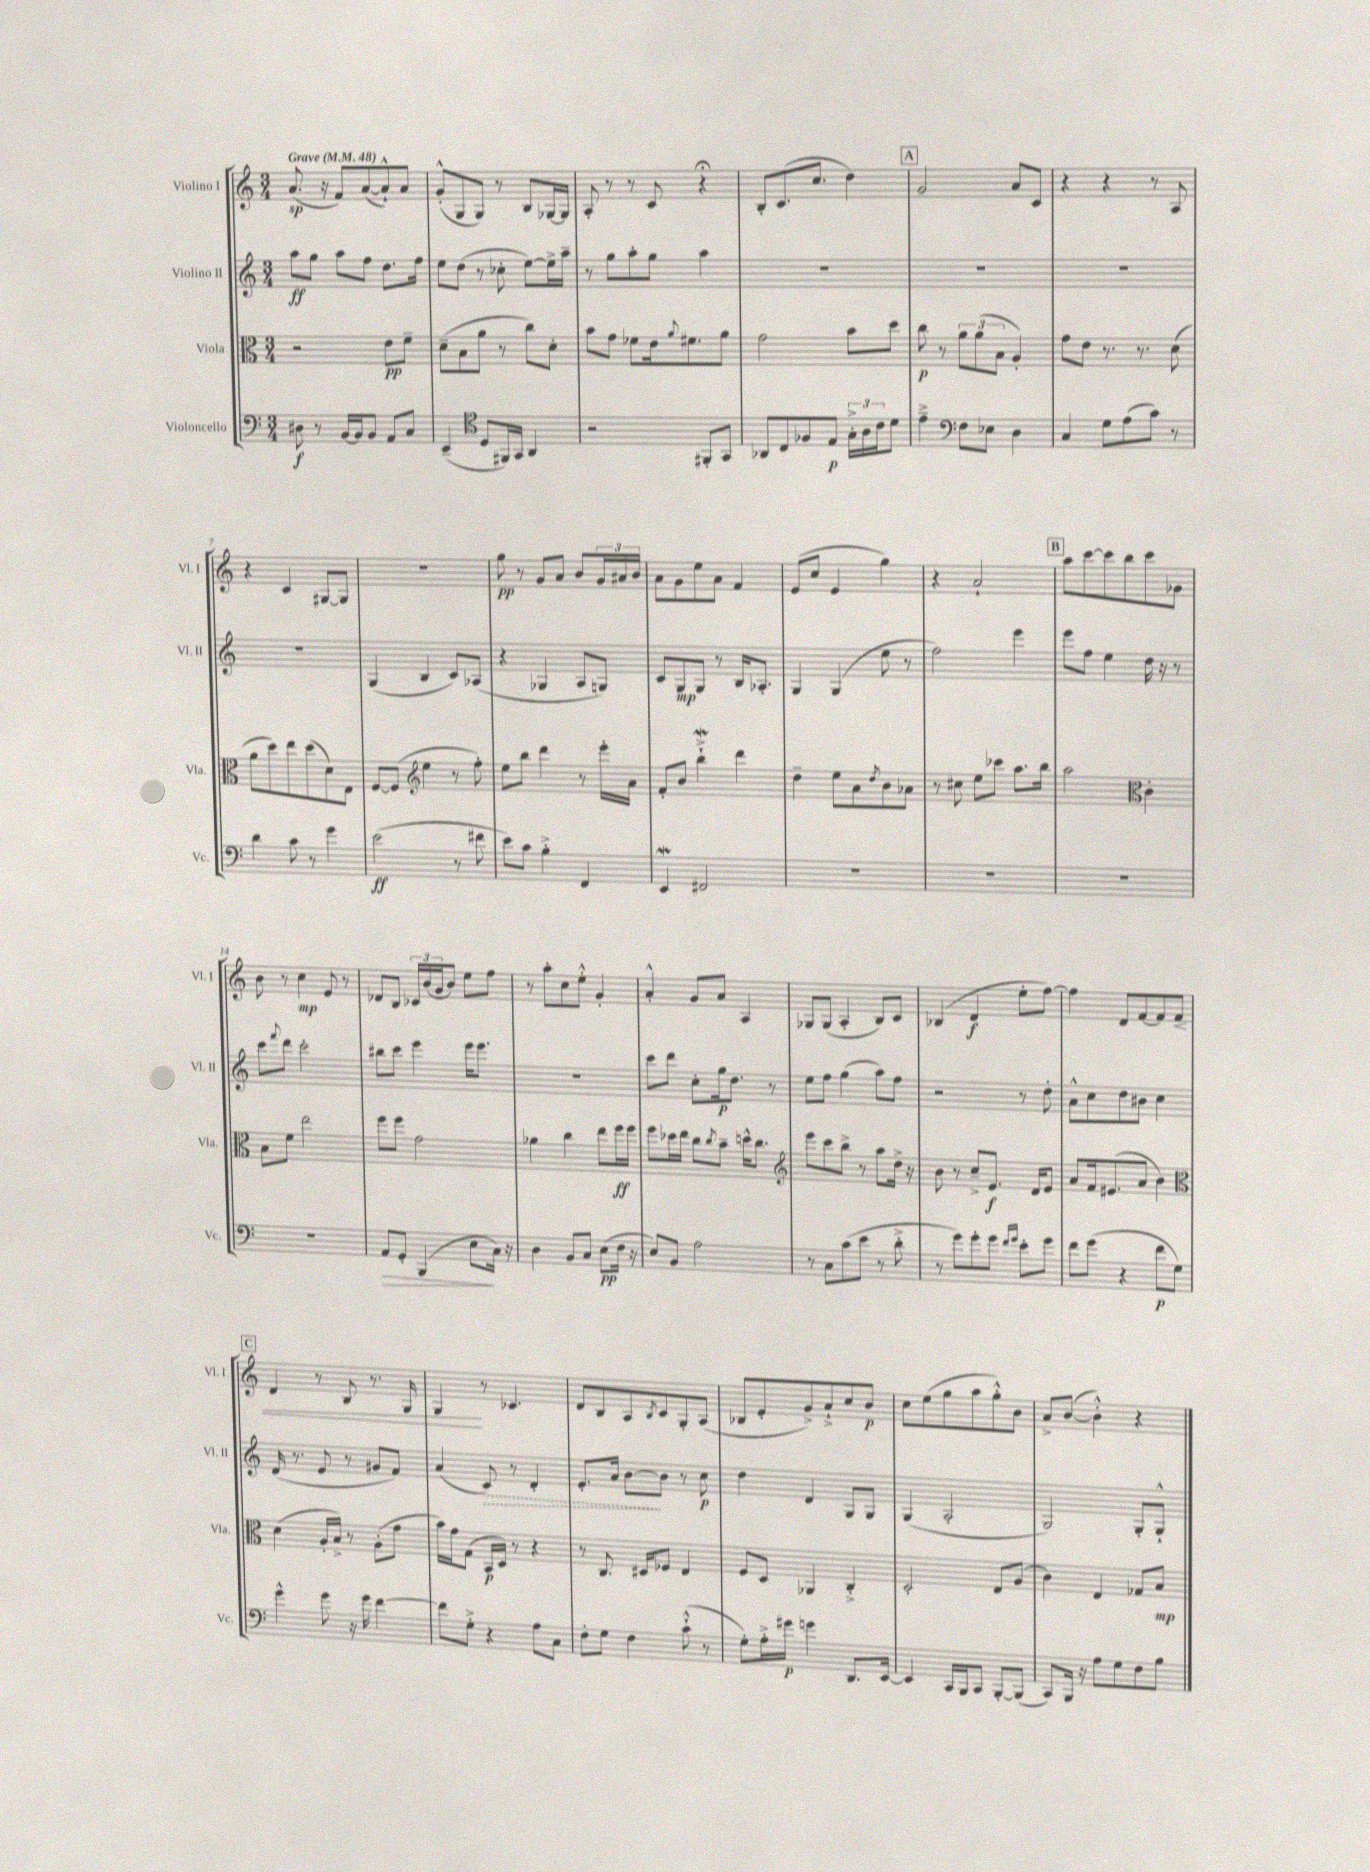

**kern	**kern	**kern	**kern
*staff4	*staff3	*staff2	*staff1
*clefF4	*clefC3	*clefG2	*clefG2
*k[]	*k[]	*k[]	*k[]
*M3/4	*M3/4	*M3/4	*M3/4
*MM48	*MM48	*MM48	*MM48
8D#\	2r	8aa\L	(8.a/
8r	.	8gg\J	.
.	.	.	16r
[16BB/LL	.	8aa\L	8f/L)
16BB/]J	.	.	.
8BB/J	.	8ff\J	([8a/
8AA/L	8e\L	8.dd\L	8a`^^/])
8C/J	8f~\J	.	8a/J
.	.	16ff\Jk	.
=	=	=	=
(4EE~/	(8d~\L	8ee\L	(8g'^^/L
.	8B\	(8dd\J	8G/
*clefC4	*	*	*
8D/L	8a\J	8r	8G/J)
16FF#/L)	8r	8cc-'\	8r
16GG/JJ	.	.	.
4AA/	8cc\L)	[8ee\L)	8B/L
.	8d'\J	16ee^\]L	[16G-/L
.	.	16aa~\JJ	16G-/]JJ
=	=	=	=
2r	8b\L	8r	8A'/
.	8g\J	8gg\L	8r
.	8f-\L	8aa'\	8r
.	16e\k	8gg\J	8c/
.	8qqa/	.	.
.	8.f#\	.	.
8FF#'/L	.	4aa\	4r;
8GG/J	8a\J	.	.
=	=	=	=
8AA-/L	2g\	2.r	8B'/L
8C/	.	.	(8.c/
8F-/	.	.	.
.	.	.	8.cc/J
8E/J	.	.	.
24G'^\LL	8b\L	.	4dd\)
24A\	.	.	.
24c\J	.	.	.
8d\J	8dd\J	.	.
=	=	=	=
4e~^\	8cc\	2.r	2g/
.	8r	.	.
*clefF4	*	*	*
8F\L	12a\L	.	.
.	(12a\	.	.
8E-\J	.	.	.
.	12B\J	.	.
4D\	4A'/)	.	8a/L
.	.	.	8c/J
=	=	=	=
4C/	8g\L	2.r	4r
.	8e\J	.	.
8G\L	8.r	.	4r
(8A\	.	.	.
.	8.r	.	.
8c\J)	.	.	8r
8r	(8d\	.	8A/
=	=	=	=
4d\	8a\L	2.r	4r
.	8dd\)	.	.
8c\	8ee\	.	4c/
8r	(8dd\	.	.
4g\	8d\)	.	[8G#/L
.	8E\J	.	8G#/]J
=	=	=	=
(2e\	[8F/L	(4G/	2.r
.	(8F/]J	.	.
*	*clefG2	*	*
.	4ee\	4B/	.
8r	8r	8c/L)	.
8f#\	8ff'\)	(8A-/J	.
=	=	=	=
8e\L)	8ee\L	4r	8gg\
8c\J	8bb\J	.	8r
4B'^\	4ddd\	4G-/	8g/L
.	.	.	8a/J
4FF/	8r	8A/L	8b/L
.	16eee'\LL	8G/J)	24g/L
.	.	.	24a#/
.	16a\JJ	.	.
.	.	.	24b/JJ
=	=	=	=
4EE/	8f'/L	8c/L	8a\L
.	8b/J	8G/	8g\
2FF#/	4bb`^\	8G/J	8ee\
.	.	8r	8a\J
.	4ddd\	16B/LK	4f/
.	.	8.A-'/J	.
=	=	=	=
2.r	4dd~\	4G/	(8e/L
.	.	.	8cc/J
.	8ee\L	(4G/	4e/
.	8a\	.	.
.	8qdd/	.	.
.	8b\	8ee\	4gg\)
.	8a-\J	8r	.
=	=	=	=
2.r	8r	2ff\)	4r
.	8cc#\	.	.
.	8ee\L	.	2a`/
.	8ccc-\J	.	.
.	8.aa\L	4eee\	.
.	16bb\Jk	.	.
=	=	=	=
2.r	2aa\	8eee\L	8aa\L
.	.	8ff\J	[8ccc\
.	.	4ee\	8ccc\]
.	.	.	8bb\
*	*clefC3	*	*
.	4c'\	16dd\	8ccc\
.	.	16r	.
.	.	8r	8g-\J
=	=	=	=
2.r	8B\L	8ccc\L	8b\
.	.	8qqfff/	.
.	8f\J	8ddd\J	8r
.	2ee\	2ccc'\	4cc\
.	.	.	8e/
.	.	.	8r
=	=	=	=
8AA/L	8ff\L	8bb#\L	8d-/L
8GG'/J	8ff\J	8ccc\J	8B/J
(4BBB/	2g\	4eee\	24c-/LL
.	.	.	(24b/
.	.	.	24g/J
.	.	.	8b/J)
8E\L	.	16eee\LK	8ee\L
.	.	8.eee\J	.
16C\Jk)	.	.	8ff\J
16r	.	.	.
=	=	=	=
4D\	4a-\	2.r	8r
.	.	.	8aa'\L
8BB/L	4cc\	.	8cc\
8C/J	.	.	8ee'^^\J
(8E\L	8ee\L	.	4g'/
16F\Jk	16ff\L	.	.
16r	16ff\JJ	.	.
=	=	=	=
8E/L)	8ff\L	8ccc\L	4a'^^/
8BB/J	16dd-\L	8ddd\J	.
.	16ee\JJ	.	.
2A\	8cc\L	8cc'\L	8g/L
.	8qcc/	.	.
.	8b~\J	16gg\k	8a/J
.	.	8.dd\J	.
.	16dd^^\LK	.	4A/
.	8.cc\J	.	.
.	.	8r	.
=	=	=	=
*	*clefG2	*	*
8r	8eee\L	8ee\L	8G-/L
8C\L	8ccc\	8ff\J	(8G-/J
(8c\	8bb^\J	(4gg\	4A'/
8e\J	8r	.	.
8r	8aa\L	8aa\L)	8B/L)
8d'^\	16dd^\Jk	8ff\J	8c/J
.	16r	.	.
=	=	=	=
8r	8b\	2r	(4B-/
8g\L)	8r	.	.
8g'\	8cc~^/L	.	4d/
8g\J	8.e/J	.	.
16qqf/LL	.	.	.
16qqg/JJ	.	.	.
8e'\L	.	8r	8ee'\L
.	16d/LK	.	.
8g\J	8e/J	8dd'\	[8ff\J)
=	=	=	=
8f\L	8a/L	8a^^\L	4ff\]
(8g\J	16f/k	8cc\	.
.	(8.e#/	.	.
4r	.	8dd\	8d/L
.	8a/J	8b#\J	[8f/
8f\L	4b\)	4cc\	8f/]
8G\J)	.	.	8f/J
=	=	=	=
*	*clefC3	*	*
4g^^\	(4d\	(16d/	4d/
.	.	8.r	.
8g\	16A'/LL	8e/	8r
.	16B^/JJ)	.	.
16r	8r	8r	8B/
16g\	.	.	.
[4f\	(8A'\L	8g#/L	8.r
.	8g\J	8f/J)	.
.	.	.	16G/
=	=	=	=
8f\]L	16b\LL)	(4a/	4G/
.	16g\J	.	.
8G'^\J	(8G\J	.	.
4r	16BB/LL	8c/)	8r
.	16D/JJ)	.	.
.	8r	8r	4.c-/
8A\L	4r	4d'/	.
8C\J	.	.	.
=	=	=	=
8F'\L	8r	8.e'/L	8d/L
8G\J	8.C/	.	8B/
.	.	16a/Jk	.
4F\	.	[8b\L	8A/
.	16D#/LK	.	.
.	.	.	8qB/
.	8F-/J	8b\]J	8c/
(8c`^^\	4E/	8r	8G'/
8r	.	8cc\	(8A/J
=	=	=	=
8G'\L)	8F/L	4dd\	8B-/L
16A'^\L	8D/J	.	8e'/
16g#\JJ	.	.	.
4g\	4AA-/	4d/	8g^/)
.	.	.	8a`^/
8.DD/L	4C'^/	8G/L	8cc/
.	.	8G/J	8b/J
[16EE/Jk	.	.	.
=	=	=	=
4EE/]	2D'/	(4G/	8cc\L
.	.	.	(8ee\
16CC/LL	.	2A'/	8gg\
16BBB/J	.	.	.
8CC/J	.	.	8aa\
[8BBB'/L	8E/L	.	8gg'^^\)
(8BBB/]J	(8A/J	.	8b\J
=	=	=	=
8CC/L)	4c\)	2G/)	8a^/L
16BBB/Jk	.	.	([8b/J
16r	.	.	.
8A\L	4E/	.	4b'^^\])
8G\	.	.	.
8F\	8G-/L	8G'/L	4r
8B\J	8B/J	8G`^^/J	.
==	==	==	==
*-	*-	*-	*-
